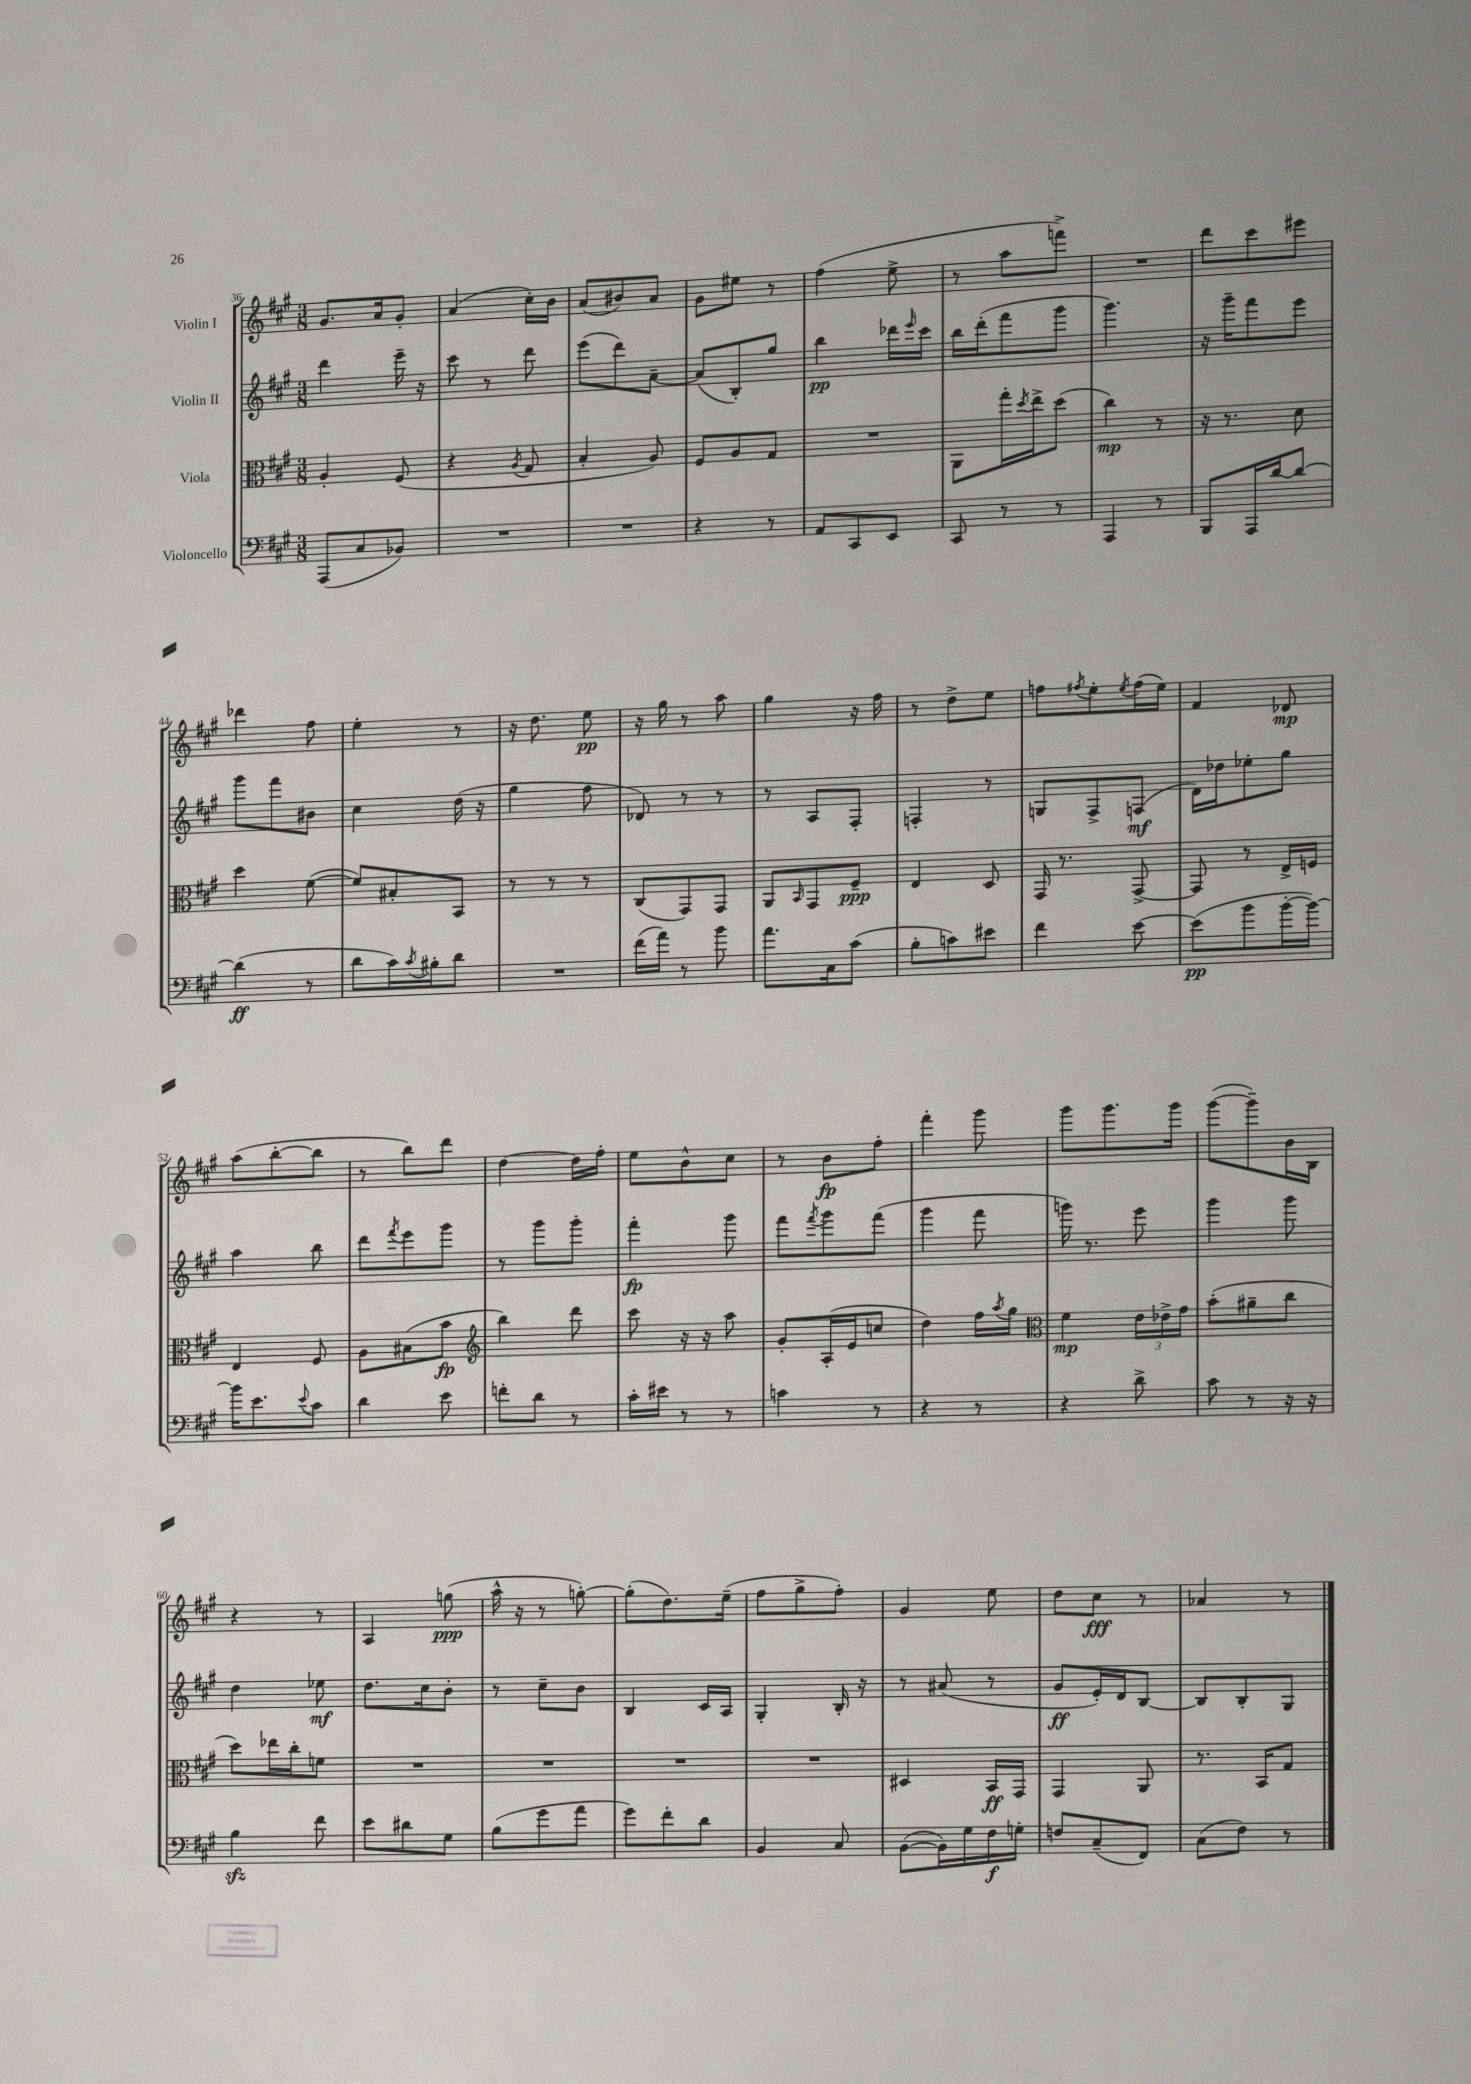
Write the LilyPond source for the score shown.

<<
\new StaffGroup <<
\new Staff = "s0" \with { instrumentName = "Violin I" } {
    \clef treble \key a \major \numericTimeSignature \time 3/8
    gis'8. a'16 gis'8-. |
    a'4( cis''16-.) b'16 |
    a'8( bis'8) a'8 |
    gis'8 eis''8 r8 |
    fis''4( e''8-> |
    r8 a''8 f'''8->) |
    R4. |
    d'''8 cis'''8 eis'''8 |
    des'''4 fis''8 |
    e''4-. r8 |
    r16 d''8. e''8\pp |
    r16 gis''16 r8 a''8 |
    gis''4 r16 fis''16 |
    r8 d''8-> e''8 |
    f''8 \acciaccatura { fis''8 } e''8-. \acciaccatura { e''8 } fis''16( e''16) |
    fis'4 des'8\mp |
    a''8( b''8~-. b''8 |
    r8 b''8) d'''8 |
    d''4~ d''16 fis''16-. |
    e''8 b'8-^ cis''8 |
    r8 b'8\fp fis''8-. |
    fis'''4-. gis'''8 |
    gis'''8 gis'''8. gis'''16 |
    gis'''8~( gis'''8--) b'16 b16 |
    r4 r8 |
    a4 g''8\ppp( |
    a''16-^ r16 r8 g''8~-.) |
    g''8-.( d''8.) e''16--( |
    fis''8 gis''8-> fis''8-.) |
    gis'4 e''8 |
    d''8 cis''8\fff r8 |
    aes'4 r8 \bar "|." |
}
\new Staff = "s1" \with { instrumentName = "Violin II" } {
    \clef treble \key a \major \numericTimeSignature \time 3/8
    d'''4 e'''16-- r16 |
    cis'''8 r8 d'''8 |
    e'''8( d'''8) a'8~-- |
    a'8( b8-.) gis''8 |
    b''4\pp des'''16 \grace { e'''16 } cis'''16 |
    b''16 d'''16-.( fis'''8 gis'''8 |
    gis'''4.) |
    r16 gis'''16-- fis'''8 e'''8 |
    gis'''8 fis'''8 bis'8 |
    cis''4 d''16( r16 |
    gis''4 fis''8 |
    des'8) r8 r8 |
    r8 a8 fis8-. |
    f4-. r8 |
    g8 fis8-> f8\mf( |
    d'16) des''16 ees''8-. gis''8 |
    a''4 b''8 |
    d'''8 \acciaccatura { fis'''8 } e'''8 gis'''8 |
    r8 gis'''8 gis'''8-. |
    fis'''4-.\fp gis'''8 |
    fis'''8 \acciaccatura { fis'''8 } gis'''8 fis'''8( |
    gis'''4 fis'''8 |
    g'''16) r8. e'''8 |
    gis'''4 gis'''8 |
    d''4 ees''8\mf |
    d''8. cis''16 b'8-. |
    r8 cis''8-- b'8 |
    b4 cis'16 a16 |
    gis4-. b16-. r16 |
    r8 ais'8( r8 |
    gis'8\ff e'16-.) d'16 b8~ |
    b8 b8-. gis8 \bar "|." |
}
\new Staff = "s2" \with { instrumentName = "Viola" } {
    \clef alto \key a \major \numericTimeSignature \time 3/8
    a4-. fis8( |
    r4 \acciaccatura { a8 } gis8 |
    b4-. a8) |
    fis8 a8 gis8 |
    R4. |
    a,8 gis''16-. \acciaccatura { d''8 } e''16-> d''8( |
    cis''4\mp) r8 |
    r16 r8. d'8 |
    d''4 fis'8~( |
    fis'8) bis8-. b,8 |
    r8 r8 r8 |
    cis8( gis,8) gis,8 |
    a,8 \grace { b,16 } gis,8 fis8--\ppp |
    e4 d8 |
    gis,16 r8. gis,8~-> |
    gis,8 r8 e16-> f16 |
    e4 fis8 |
    a8 bis8( b'8\fp |
    \clef treble b''4) d'''8 |
    cis'''8 r16 r16 a''8 |
    gis'8-. a16-.( e'16 c''8 |
    d''4) fis''16 \acciaccatura { a''8 } gis''16 |
    \clef alto fis'4\mp \tuplet 3/2 { e'16 ees'16-> gis'16 } |
    b'8-.( ais'8-- cis''8 |
    d''8) ees''16 cis''16-. f'8 |
    R4. |
    R4. |
    R4. |
    R4. |
    dis4 b,16\ff gis,16 |
    gis,4 a,8 |
    r8. b,16 gis8 \bar "|." |
}
\new Staff = "s3" \with { instrumentName = "Violoncello" } {
    \clef bass \key a \major \numericTimeSignature \time 3/8
    a,,8( cis8 bes,8) |
    R4. |
    R4. |
    r4 r8 |
    a,8 cis,8 e,8 |
    cis,8 r8 r8 |
    a,,4 r8 |
    b,,8 a,,16 d'16~ d'8~ |
    d'4\ff( r8 |
    d'8 cis'16) \acciaccatura { cis'8 } bis16-. d'8 |
    R4. |
    fis'16( a'16) r8 b'8 |
    a'8. cis16 cis'8( |
    b8-. c'8) eis'8 |
    fis'4 e'8~ |
    e'8\pp( b'8 b'16~-. b'16~) |
    b'16 e'8. \appoggiatura { e'8 } cis'8 |
    d'4 e'8 |
    f'8-. d'8 r8 |
    cis'16-. eis'16 r8 r8 |
    c'4 r8 |
    r4 r8 |
    r4 d'8-> |
    cis'8 r8 r16 r16 |
    b4\sfz fis'8 |
    e'8 dis'8 gis8 |
    b8( gis'8 a'8 |
    gis'8) fis'8-. d'8 |
    b,4 cis8 |
    b,8~( b,16) gis16 fis16\f g16-. |
    f8 cis8--( fis,8) |
    cis8( fis8) r8 \bar "|." |
}
>>
>>
\layout { \context { \Score currentBarNumber = #36 } }
